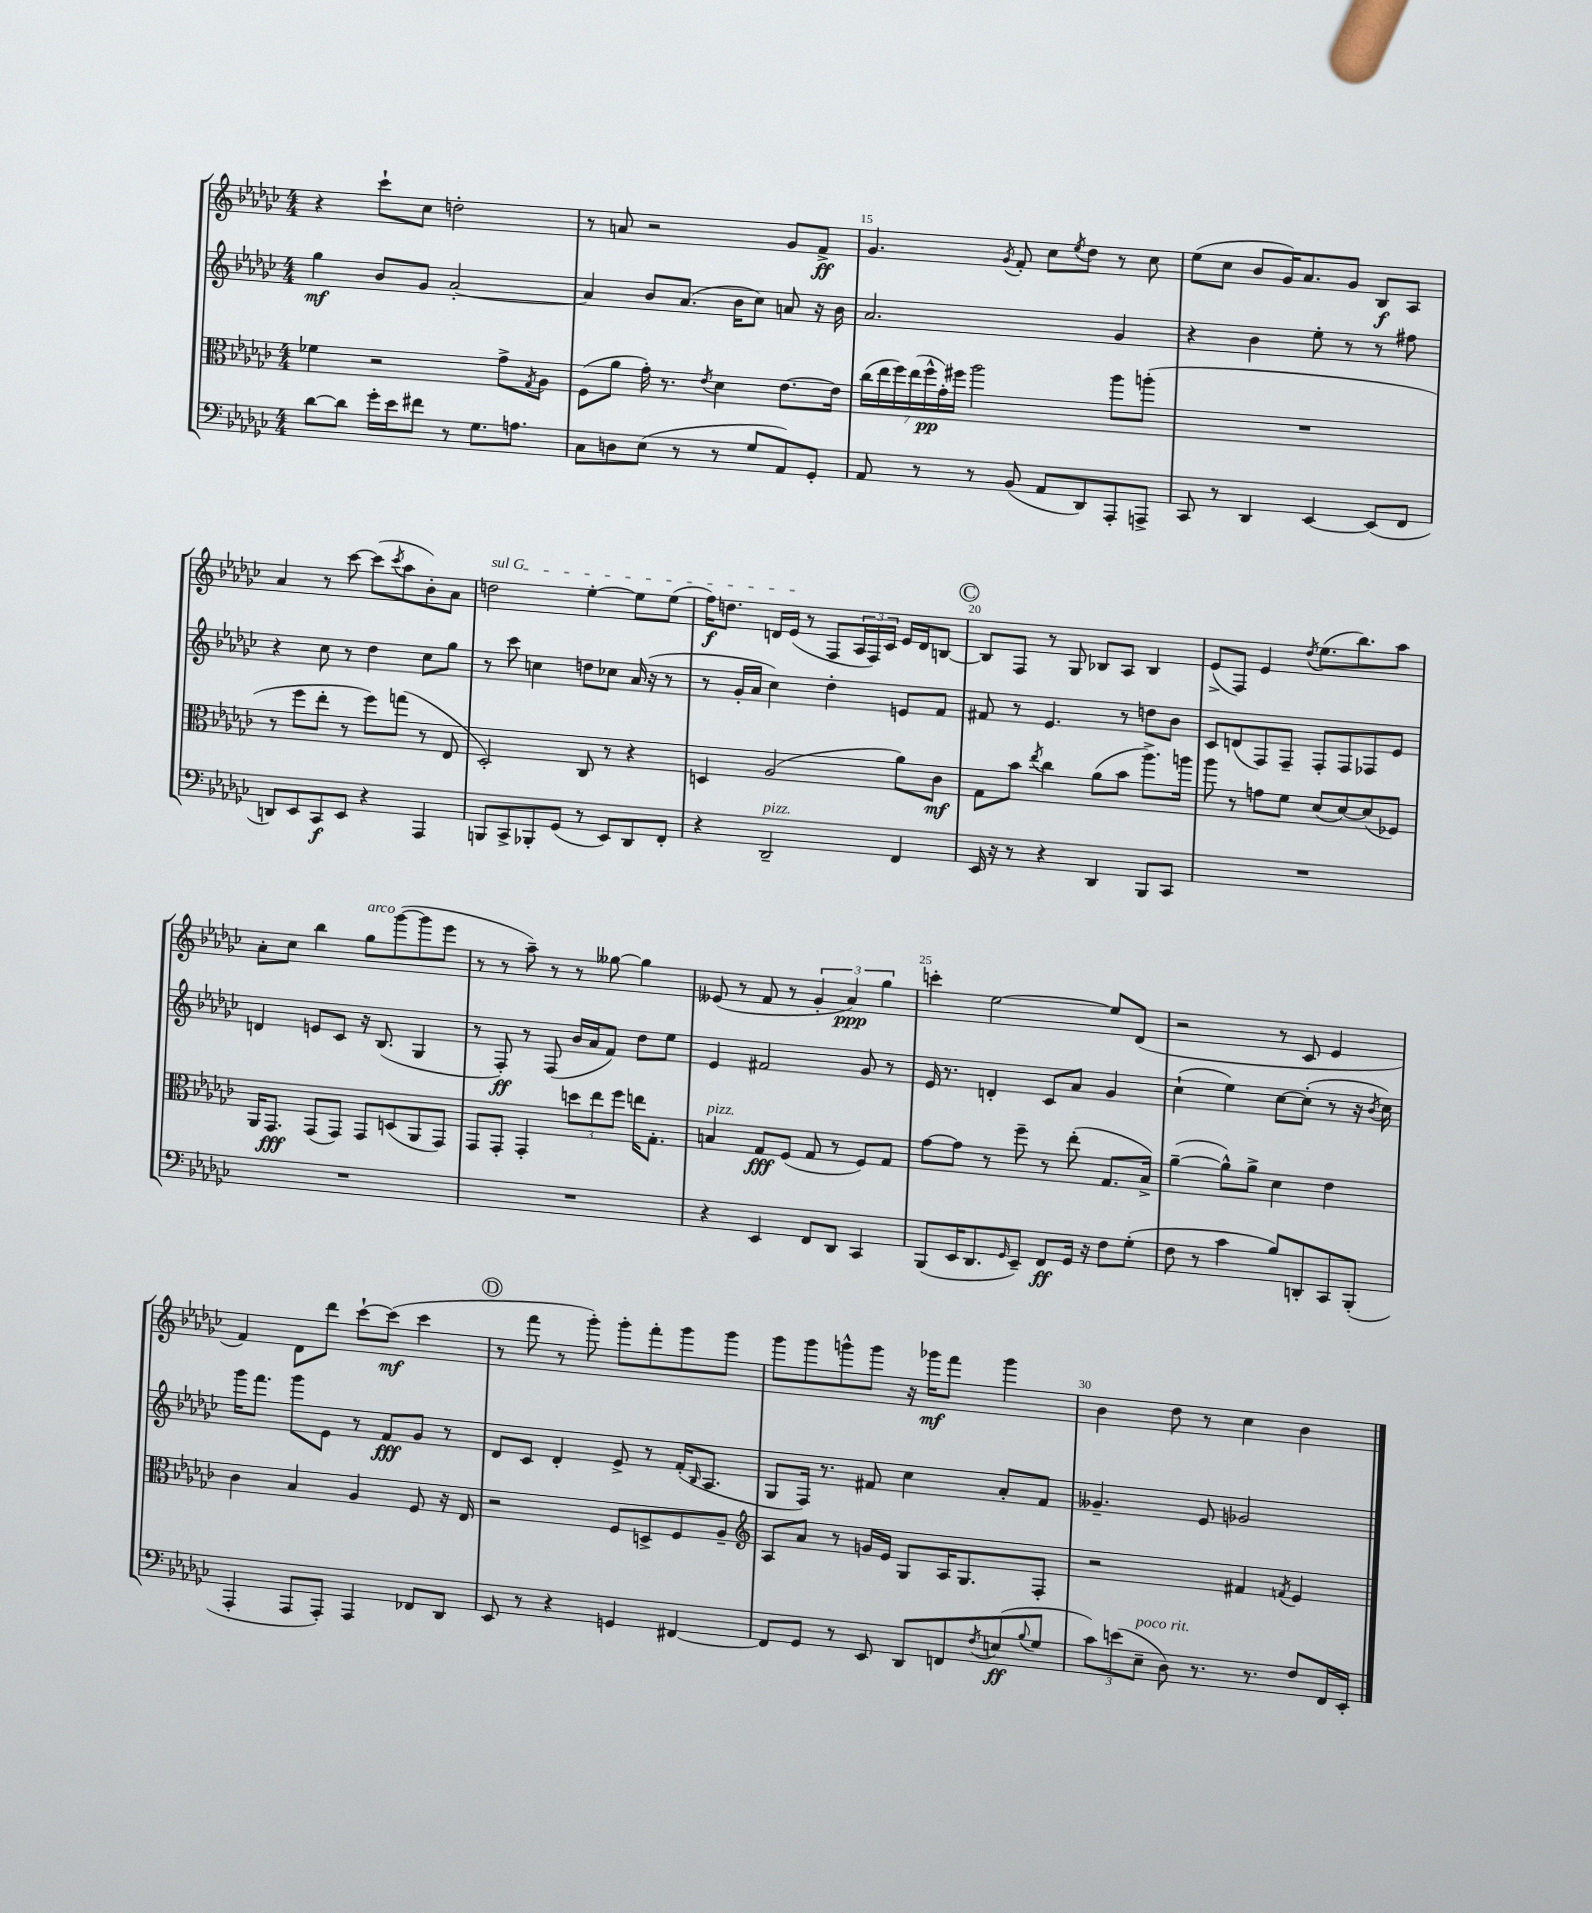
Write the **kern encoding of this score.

**kern	**kern	**kern	**kern
*staff4	*staff3	*staff2	*staff1
*clefF4	*clefC3	*clefG2	*clefG2
*k[b-e-a-d-g-c-]	*k[b-e-a-d-g-c-]	*k[b-e-a-d-g-c-]	*k[b-e-a-d-g-c-]
*M4/4	*M4/4	*M4/4	*M4/4
[8d-	4f-	4gg-	4r
8d-]	.	.	.
16g-'	2r	8b-	8ccc-`
16e-	.	.	.
8f#	.	8g-	8cc-
8r	.	[2a-'	2dd'
8.G-	.	.	.
.	8g-^	.	.
8.A	.	.	.
.	8qG-	.	.
.	8A-	.	.
=	=	=	=
8C-	(8F	4a-]	8r
8D	8a-	.	8a
(8E-	16g-')	8b-	2r
.	8.r	.	.
8r	.	(8.a-	.
.	8qe-	.	.
8r	4d-	.	.
.	.	16b-	.
8G-	.	8cc-)	.
8AA-)	[8.e-	8a	8g-
8GG-'	.	16r	8f^
.	16e-]	16b-	.
=	=	=	=
8AA-	(28cc-	2.a-	4.g-
.	28ee-	.	.
.	28ff)	.	.
.	(28ee-	.	.
8r	.	.	.
.	28ff^^	.	.
.	28g-')	.	.
.	28ff#	.	.
8r	2aa-	.	.
.	.	.	8qg-
(8BB-	.	.	8f'
8AA-	.	.	8cc-
.	.	.	8qee-
8DD-)	.	.	8dd-
8AAA-'	8aa-	4g-	8r
8AAA^	(8aa'	.	8cc-
=	=	=	=
8CC-	1r	4r	(8ee-
8r	.	.	8cc-
4DD-	.	4b-	8b-
.	.	.	16g-)
.	.	.	8.a-
[4EE-	.	8ee-'	.
.	.	8r	8g-
(8EE-]	.	8r	8B-
8FF	.	8ff#	8A-
=	=	=	=
8DD)	8r	4r	4a-
8EE-	8ff	.	.
8CC-	8ee-'	8cc-	8r
8EE-	8r	8r	[8ccc-
4r	8ff)	4dd-	(8ccc-]
.	.	.	8qccc-
.	(8gg	.	8aa-
4AAA-	8r	8cc-	8b-')
.	8E-	8gg-	8a-
=	=	=	=
8BBB	2D-')	8r	2dd
8CC-^	.	8ccc-	.
8BBB-'	.	4cc	.
(8GG-	.	.	.
8r	8C-	8dd	[4ee-'
8EE-)	8r	8cc-	.
8DD-	4r	(16a-	8ee-]
.	.	16r	.
8FF'	.	8r	(8ee-
=	=	=	=
4r	4D	8r	16ff)
.	.	.	8.dd
.	.	16g-'	.
.	.	16a-	.
2DD-~	(2A-	4cc-)	16d
.	.	.	(16e-
.	.	.	8r
.	.	4dd-'	8F
.	.	.	24A-
.	.	.	24F)
.	.	.	24c-
4FF	8a-)	8e	16e-
.	.	.	16d
.	8c-	8f	[8B
=	=	=	=
16EE-	8G-	8f#	8B]
16r	.	.	.
8r	8b-	8r	8F
.	8qee-	.	.
4r	4cc-	4.e-	8r
.	.	.	8G-
4DD-	(8a-	.	8B-
.	8b-	8r	8A-
8BBB-	8.aa-^)	8dd	4B-
8CC-	.	8b-	.
.	16aa	.	.
=	=	=	=
1r	8aa-	8c-	(8e-^
.	8r	(8d	8F)
.	8g	8F)	4e-
.	8f	8F~	.
.	.	.	8qdd-
.	(8d-	8F'	(8.ee-
.	[8d-)	8F	.
.	.	.	8.bb-)
.	(8d-]	8F-	.
.	8F-)	8e-	8aa-
=	=	=	=
1r	16AA-	4d	8a-'
.	8.GG-	.	.
.	.	.	8cc-
.	(8GG-	8e	4bb-
.	8GG-)	8c-	.
.	8GG-	16r	8gg-
.	.	(8.B-	.
.	(8D	.	([8ggg-
.	8AA-	4G-	8ggg-]
.	8GG-)	.	8eee-
=	=	=	=
1r	8GG-	8r	8r
.	8GG-'	8F')	8r
.	4GG-'	8r	8aa-~)
.	.	(8F	8r
.	12dd	16b-	8r
.	.	16a-	.
.	12ee-	.	.
.	.	8f)	[8gg--
.	12ff	.	.
.	16ee	8dd-	4gg--]
.	8.G-'	.	.
.	.	8ee-	.
=	=	=	=
4r	4B	4e-	(8e--
.	.	.	8r
4EE-	8G-	2f#	8f
.	(8F	.	8r
8FF	8G-	.	6g-'
8DD-	8r	.	.
.	.	.	6a-)
4CC-	8F)	8g-	.
.	.	.	6gg-
.	8G-	8r	.
=	=	=	=
(8BBB-	[8g-	16e-	4ccc'
.	.	8.r	.
16EE-	8g-]	.	.
8.DD-	.	.	.
.	8r	4d'	[2ee-
16qqGG-	.	.	.
8EE-~)	8ff~	.	.
8FF	8r	8c-	.
16GG-	(8ee-'	8a-	.
16r	.	.	.
8F	8.G-	4g-	8ee-]
(8G-'	.	.	(8d-
.	16B-^)	.	.
=	=	=	=
8F	([4a-~	(4cc-`	2r
8r	.	.	.
4c-	8a-^^])	4ee-)	.
.	8a-^	.	.
8B-)	4d-	[8cc-	8r
8DD'	.	(8cc-']	8c-
8CC-	4e-	8r	4e-
(8BBB-'	.	16r	.
.	.	8qb-	.
.	.	16cc-)	.
=	=	=	=
4AAA-'	4c-	16ggg-	4f)
.	.	8.fff	.
8AAA-	4B-	8ggg-	8d-
8AAA-')	.	8e-	8ddd-
4AAA-	4A-	8r	[8ccc-`
.	.	8f	(8ccc-]
8FF-	8F	8g-	4ccc-
8DD-	16r	8r	.
.	16E-	.	.
=	=	=	=
8EE-	2r	8d-	8r
8r	.	8c-	8fff
4r	.	4d-'	8r
.	.	.	8ggg-')
4GG	8F	8e-^	8ggg-'
.	8D^	8r	8fff'
[4FF#	8F	(16f'	8ggg-
.	.	16qqB-	.
.	.	8.A-	.
.	8A-~	.	8ggg-
=	=	=	=
*	*clefG2	*	*
8FF#]	8A-	8G-	8ggg-
8GG-	8a-	16F)	8ggg-
.	.	8.r	.
8r	8r	.	8ggg^^
8EE-	16g	8f#	8ggg
.	16e-	.	.
8DD-	8G-	4cc-	16r
.	.	.	16ggg-
8FF	16A-	.	8fff
.	8.G-	.	.
8qF	.	.	.
(8E	.	8a-'	4ggg-
8qqB-	.	.	.
8G-	8F'	8f#	.
=	=	=	=
12c-)	2r	4.g--~	4b-
(12e	.	.	.
12E-~	.	.	.
8D-)	.	.	8dd-
8.r	.	8e-	8r
.	4f#	2g-	4cc-
8.r	.	.	.
.	8qf	.	.
8F	4e-	.	4b-
16FF	.	.	.
16EE-'	.	.	.
==	==	==	==
*-	*-	*-	*-
